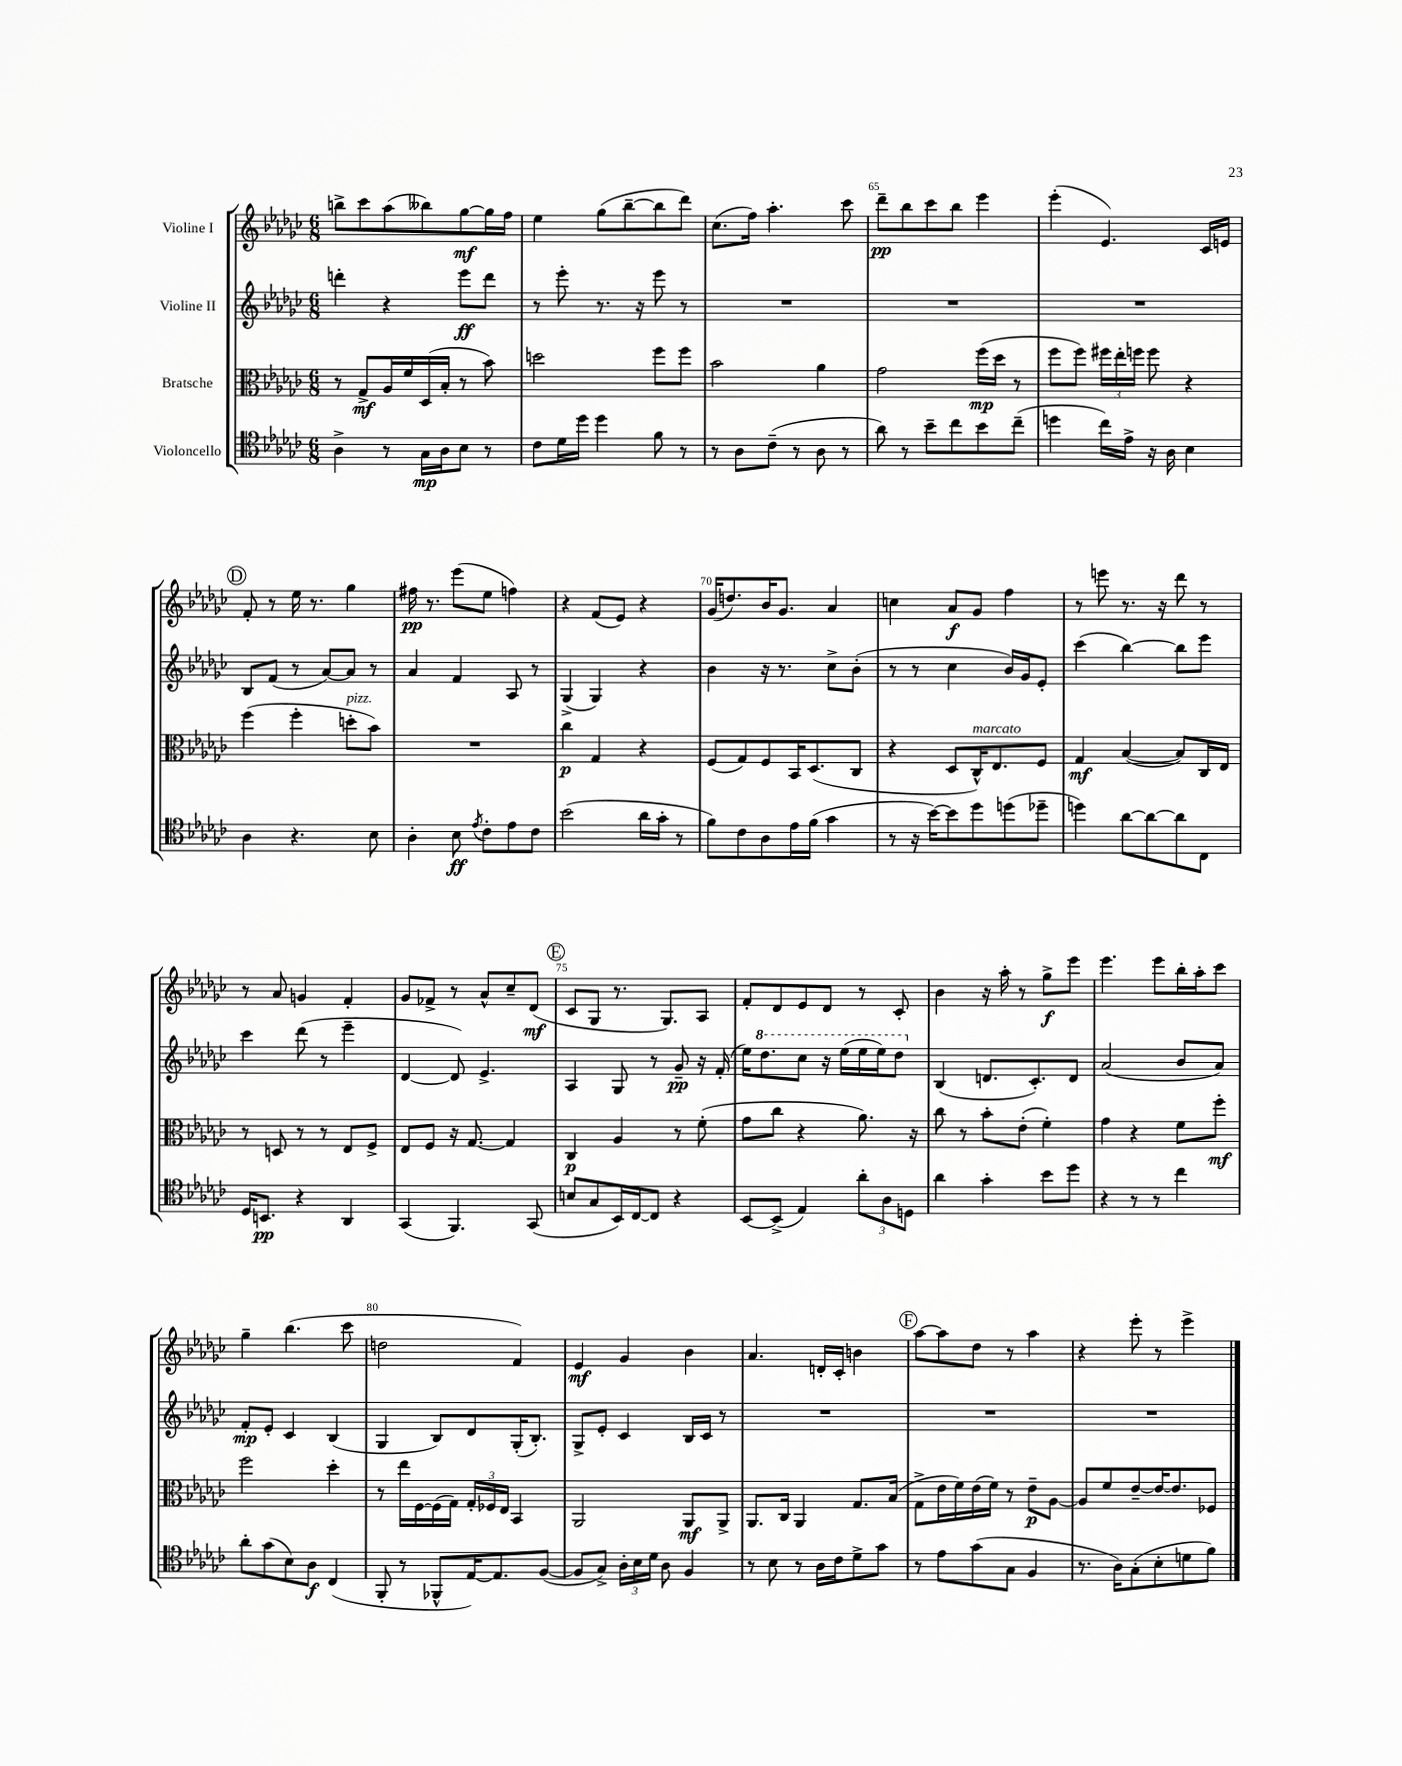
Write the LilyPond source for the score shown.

<<
\new StaffGroup <<
\new Staff = "s0" \with { instrumentName = "Violine I" } {
    \clef treble \key ges \major \numericTimeSignature \time 6/8
    \autoBeamOff b''8[-> ces'''8 aes''8( beses''8) ges''8~\mf ges''16 f''16] |
    ees''4 ges''8[( bes''8~-- bes''8 des'''8]) |
    ces''8.[( f''16]) aes''4.-. ces'''8 |
    des'''8[--\pp bes''8 ces'''8 bes''8] ees'''4 |
    ees'''4-.( ees'4.) ces'16[ e'16] |
    \mark \markup { \circle "D" } f'8-. r8 ees''16 r8. ges''4 |
    fis''16\pp r8. ees'''8[( ees''8] f''4) |
    r4 f'8[( ees'8]) r4 |
    ges'16[( d''8.) bes'16 ges'8.] aes'4 |
    c''4 aes'8[\f ges'8] f''4 |
    r8 e'''8 r8. r16 des'''8 r8 |
    r8 aes'8 g'4 f'4-. |
    ges'8[ fes'8]-> r8 aes'8[-^ ces''8-- des'8]\mf( |
    \mark \markup { \circle "E" } ces'8[ ges8] r8. ges8.[) aes8] |
    f'8[-. des'8 ees'8 des'8] r8 ces'8-. |
    bes'4 r16 aes''16-. r8 ges''8[->\f ees'''8] |
    ees'''4. ees'''8[ bes''16-. aes''16-. ces'''8] |
    ges''4-- bes''4.( ces'''8 |
    d''2 f'4) |
    ees'4\mf ges'4 bes'4 |
    aes'4. d'16[-. ces'16]-. b'4 |
    \mark \markup { \circle "F" } aes''8[~ aes''8 des''8] r8 aes''4 |
    r4 ees'''8-. r8 ees'''4-> \bar "|." |
}
\new Staff = "s1" \with { instrumentName = "Violine II" } {
    \clef treble \key ges \major \numericTimeSignature \time 6/8
    \autoBeamOff d'''4-. r4 ees'''8[\ff d'''8] |
    r8 ees'''8-. r8. r16 ees'''8 r8 |
    R2. |
    R2. |
    R2. |
    \mark \markup { \circle "D" } bes8[ f'8]( r8 aes'8[~) aes'8] r8 |
    aes'4 f'4 aes8 r8 |
    ges4->( ges4) r4 |
    bes'4 r16 r8. ces''8[-> bes'8]-.( |
    r8 r8 ces''4 bes'16[) ges'16 ees'8]-. |
    ces'''4( bes''4~) bes''8[ ees'''8] |
    ces'''4 des'''8( r8 ees'''4-- |
    des'4~ des'8) ees'4.-> |
    \mark \markup { \circle "E" } aes4 ges8 r8 ges'8--\pp r16 f'16-.( |
    ees''16[) \ottava #1 des'''8. ces'''8] r16 ees'''16[( ees'''16 ees'''16) des'''8] \ottava #0 |
    bes4( d'8.[ ces'8.-.) d'8] |
    aes'2( bes'8[ aes'8]) |
    f'8[-.\mp ees'8]-. ces'4 bes4( |
    ges4 bes8[) des'8 ges16-.( bes8.]-.) |
    ges8[-> ees'8]-. ces'4 bes16[ ces'16] r8 |
    R2. |
    \mark \markup { \circle "F" } R2. |
    R2. \bar "|." |
}
\new Staff = "s2" \with { instrumentName = "Bratsche" } {
    \clef alto \key ges \major \numericTimeSignature \time 6/8
    \autoBeamOff r8 ges8[->\mf aes16 f'16 des16( bes16]-. r8 bes'8) |
    d''2 f''8[ f''8] |
    bes'2 aes'4 |
    ges'2 f''16[\mp( des''16] r8 |
    f''8[ f''8]) \tuplet 3/2 { fis''16[ ees''16-. f''16] } f''8 r4 |
    \mark \markup { \circle "D" } f''4( f''4-. d''8[-.^\markup { \italic "pizz." } bes'8]) |
    R2. |
    ces''4\p ges4 r4 |
    f8[( ges8) f8 bes,16 des8.( ces8] |
    r4 des8[ ces16-^^\markup { \italic "marcato" }) ees8. f8] |
    ges4\mf bes4~( bes8[) ces16 ees16] |
    r8 d8 r8 r8 ees8[ f8]-> |
    ees8[ f8] r16 ges8.~ ges4 |
    \mark \markup { \circle "E" } ces4\p aes4 r8 f'8-.( |
    ges'8[ ces''8] r4 aes'8.) r16 |
    ces''8 r8 bes'8[-. ees'8]-.( f'4-.) |
    ges'4 r4 f'8[ f''8]-.\mf |
    f''2 des''4-. |
    r8 ees''16[ f16~ f16( ges16]) \tuplet 3/2 { ges16[-. fes16 ees16] } bes,4 |
    aes,2 aes,8[\mf aes,8]-> |
    aes,8.[ ces16] aes,4 ges8.[ bes16]( |
    \mark \markup { \circle "F" } ges8[-> ees'16 f'16) ees'16( f'16]) r8 ees'8[--\p aes8]~ |
    aes8[ f'8 ees'8~-- ees'16~ ees'8. fes8] \bar "|." |
}
\new Staff = "s3" \with { instrumentName = "Violoncello" } {
    \clef tenor \key ges \major \numericTimeSignature \time 6/8
    \autoBeamOff aes4-> r8 ges16[\mp aes16 bes8] r8 |
    ces'8[ des'16 des''16] des''4 f'8 r8 |
    r8 aes8[ ces'8]--( r8 aes8 r8 |
    aes'8) r8 bes'8[-- ces''8 bes'8 ces''8]--( |
    d''4 ces''16[) ees'16]-> r16 aes16 bes4 |
    \mark \markup { \circle "D" } aes4 r4. bes8 |
    aes4-. bes8\ff \acciaccatura { ees'8 } ces'8[-. ees'8 ces'8] |
    bes'2( aes'16[ ges'16]-. r8 |
    f'8[) ces'8 aes8 ees'16 f'16]( ges'4 |
    r8 r16 bes'16[~) bes'8 des''8 d''8( des''8]-- |
    d''4) aes'8[~ aes'8~ aes'8 ces8] |
    des16[ b,8.]\pp r4 aes,4 |
    ges,4( f,4.) ges,8( |
    \mark \markup { \circle "E" } b8[ ges8 bes,16) ces16~ ces8] r4 |
    bes,8[~ bes,8]->( ees4) \tuplet 3/2 { aes'8[-. aes8 d8] } |
    aes'4 ges'4-. bes'8[ des''8] |
    r4 r8 r8 ces''4 |
    aes'8[-. ges'8( bes8) aes8]\f ces4( |
    f,8-. r8 fes,8[-^ ees16~) ees8. f8]~( |
    f8[ ges8]->) \tuplet 3/2 { aes16[-. bes16 des'16] } aes8 f4 |
    r8 bes8 r8 aes16[ ces'16 des'8-> ges'8] |
    \mark \markup { \circle "F" } r8 ees'8[ ges'8( ges8] f4 |
    r8. aes16[) ges8-.( bes8-. d'8 f'8]) \bar "|." |
}
>>
>>
\layout { \context { \Score currentBarNumber = #62 \override BarNumber.break-visibility = ##(#f #t #t) barNumberVisibility = #(every-nth-bar-number-visible 5) } }
